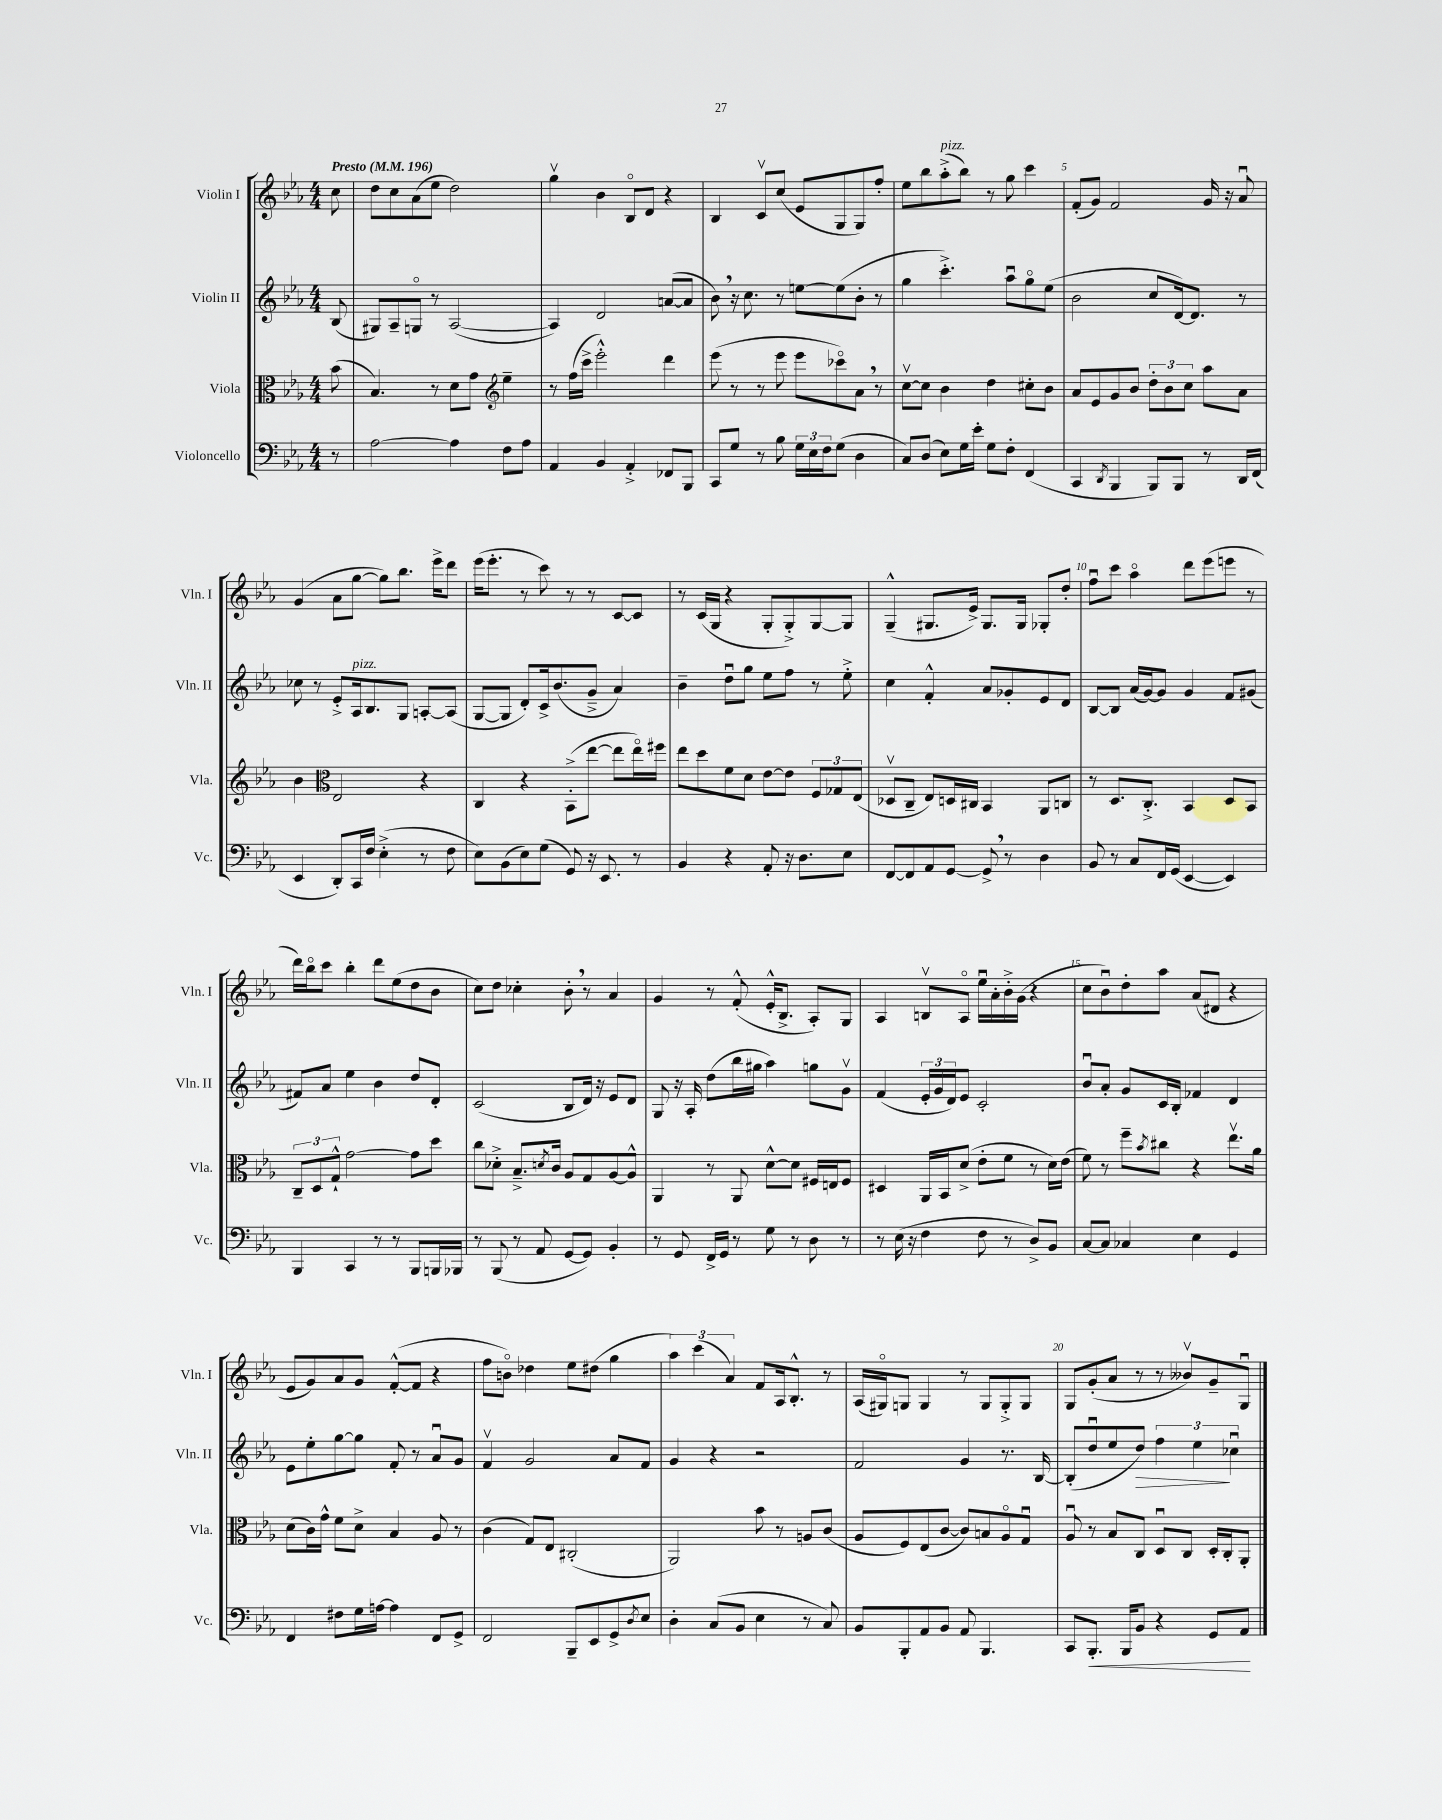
<<
\new StaffGroup <<
\new Staff = "s0" \with { instrumentName = "Violin I" shortInstrumentName = "Vln. I" } {
    \clef treble \key ees \major \numericTimeSignature \time 4/4 \partial 8 \tempo "Presto" 4 = 196
    c''8 |
    d''8 c''8 aes'8( ees''8 d''2) |
    g''4\upbow bes'4 bes8\flageolet d'8 r4 |
    bes4 c'8\upbow c''8( ees'8 g8 g8) f''8-. |
    ees''8 bes''8 aes''8-.->^\markup { \italic "pizz." }( bes''8) r8 g''8 c'''4 |
    f'8-.( g'8) f'2 g'16 r16 aes'8\downbow |
    g'4( aes'8 g''8~ g''8) bes''8. ees'''16-> d'''8 |
    ees'''16( ees'''8.-. r8 c'''8) r8 r8 c'8~ c'8 |
    r8 c'16( g16 r4 g8-. g8-.->) g8~ g8 |
    g4---^( gis8. ees'16->) gis8. gis16 ges8-. d''8-. |
    f''8\downbow c'''8 aes''4\flageolet d'''8 ees'''8( e'''8 r8 |
    d'''16) bes''16\flageolet c'''8 bes''4-. d'''8 ees''8( d''8 bes'8 |
    c''8) d''8 ces''4-. bes'8-. \breathe r8 aes'4 |
    g'4 r8 f'8-.-^( ees'16-.-^ bes8.-> aes8-.) g8 |
    aes4 b8\upbow aes8\flageolet ees''16\downbow aes'16-. bes'16-.-> g'16( r4 |
    c''8 bes'8\downbow) d''8-. aes''8 aes'8( dis'8 r4 |
    ees'8 g'8) aes'8 g'8 f'8~-.-^( f'8 r4 |
    f''8 b'8\flageolet) des''4 ees''8 dis''8( g''4 |
    \tuplet 3/2 { aes''4) c'''4( aes'4) } f'8 aes16 bes8.-.-^ r8 |
    aes16( gis16\flageolet) g8 g4 r8 g8 g8-.-> g8 |
    g8 g'8-.( aes'8 r8 r8 beses'8\upbow) g'8-- g8\downbow \bar "|." |
}
\new Staff = "s1" \with { instrumentName = "Violin II" shortInstrumentName = "Vln. II" } {
    \clef treble \key ees \major \numericTimeSignature \time 4/4 \partial 8
    bes8( |
    gis8) aes8-- g8\flageolet r8 aes2~( |
    aes4) d'2 a'8~( a'8 |
    bes'8) \breathe r16 c''8. r8 e''8~ e''8( bes'8-. r8 |
    g''4 c'''4.-.->) aes''8\downbow g''8\flageolet ees''8( |
    bes'2 c''8 d'16~) d'8. r8 |
    ces''8 r8 ees'8-.-> aes16^\markup { \italic "pizz." } bes8. g8 a8~-. a8( |
    g8~ g8 d'8-.) c'16-> bes'8.( g'8---> aes'4) |
    bes'4-- d''8\downbow g''8 ees''8 f''8 r8 ees''8-.-> |
    c''4 f'4-.-^ aes'8 ges'8-. ees'8 d'8 |
    bes8~ bes8 aes'16( g'16~) g'8 g'4 f'8 gis'8( |
    fis'8) aes'8 ees''4 bes'4 d''8 d'8-. |
    c'2( bes8 d'16) r16 ees'8 d'8 |
    g8 r16 aes16-. d''8( bes''16 gis''16 aes''4) g''8 g'8\upbow |
    f'4( \tuplet 3/2 { ees'16-. g'16 d'16) } ees'8 c'2-. |
    bes'8\downbow aes'8-. g'8 c'16 bes16-. fes'4 d'4 |
    ees'8 ees''8-. g''8~ g''8 f'8-. r8 aes'8\downbow g'8 |
    f'4\upbow g'2 aes'8 f'8 |
    g'4 r4 r2 |
    f'2 g'4 r8. bes16~ |
    bes8-.( d''8\downbow ees''8 d''8\>) \tuplet 3/2 { f''4 ees''4\! ces''4\downbow } \bar "|." |
}
\new Staff = "s2" \with { instrumentName = "Viola" shortInstrumentName = "Vla." } {
    \clef alto \key ees \major \numericTimeSignature \time 4/4 \partial 8
    bes'8( |
    bes4.) r8 d'8 g'8 \clef treble ees''4-- |
    r8 f''16( c'''16-> ees'''2-.-^) d'''4 |
    ees'''8( r8 r8 ees'''8 ees'''8 ces'''8\flageolet) aes'8 \breathe r8 |
    c''8~\upbow c''8 bes'4 d''4 cis''8-. bes'8 |
    aes'8 ees'8 g'8 bes'8 \tuplet 3/2 { d''8-. bes'8 c''8 } aes''8 aes'8 |
    bes'4 \clef alto ees2 r4 |
    c4 r4 bes,8-.->( ees''8~ ees''8 ees''16\flageolet) fis''16 |
    ees''8 d''8 f'8 d'8 ees'8~ ees'8 \tuplet 3/2 { f8 ges8 ees8( } |
    des8\upbow c8-- ees8) d16 cis16 bes,4 aes,8 c8 |
    r8 d8. c8.-.-> bes,4 d8 bes,8 |
    \tuplet 3/2 { c8-- d8 g8-!-^ } g'2~ g'8 d''8 |
    c''8 des'8-.-> bes8.---> \acciaccatura { d'8 } c'16 aes8 g8 aes8~ aes8-^ |
    aes,4 r8 aes,8 d'8~-^ d'8 fis16 e16 fis8 |
    dis4 aes,16 bes,16 d'8->( ees'8-. f'8 r8 d'16) ees'16( |
    f'8) r8 f''8-- \acciaccatura { bes'8 } cis''8 r4 ees''8.\upbow aes'16 |
    d'8( c'16) g'16-^ f'8 d'8-> bes4 aes8 r8 |
    c'4( g8) ees8 cis2-.( |
    aes,2) bes'8 r8 a8 c'8( |
    aes8 f8) ees8( c'8~ c'8) b8 aes8\flageolet g8\downbow |
    aes8\downbow r8 bes8 c8 d8\downbow c8 d16-. c16-. aes,8-. \bar "|." |
}
\new Staff = "s3" \with { instrumentName = "Violoncello" shortInstrumentName = "Vc." } {
    \clef bass \key ees \major \numericTimeSignature \time 4/4 \partial 8
    r8 |
    aes2~ aes4 f8 aes8 |
    aes,4 bes,4 aes,4-.-> fes,8 bes,,8 |
    c,8 g8 r8 bes8 \tuplet 3/2 { g16 ees16 f16 } g8( d4 |
    c8) d8( ees8) g16 ees'16-. g8 f8-. f,4( |
    c,4 \acciaccatura { d,8 } bes,,4 bes,,8) bes,,8 r8 d,16 f,16( |
    ees,4 d,8-.) c,16 f16 ees4-.->( r8 f8 |
    ees8) bes,8( ees8) g8( g,8) r16 ees,8. r8 |
    bes,4 r4 aes,8-. r16 d8. ees8 |
    f,8~ f,8 aes,8 g,8~ g,8-> \breathe r8 d4 |
    bes,8 r8 c8 f,16 g,16( ees,4~ ees,4) |
    bes,,4 c,4 r8 r8 bes,,8 b,,16 bes,,16 |
    r8 bes,,8( r8 aes,8 g,8~ g,8) bes,4-. |
    r8 g,8 f,16-> g,16 r8 g8 r8 d8 r8 |
    r8 ees16( r16 f4 f8 r8 d8->) bes,8 |
    c8~ c8 ces4 ees4 g,4 |
    f,4 fis8 g16 a16~ a4 f,8 g,8-> |
    f,2 bes,,8-- ees,8 g,8-> \acciaccatura { d8 } ees8 |
    d4-. c8( bes,8 ees4 r8 c8) |
    bes,8 bes,,8-. aes,8 bes,8 aes,8 bes,,4. |
    c,8 bes,,8.-.\< bes,,16 bes,8 r4 g,8 aes,8\! \bar "|." |
}
>>
>>
\layout { \context { \Score \override BarNumber.break-visibility = ##(#f #t #t) barNumberVisibility = #(every-nth-bar-number-visible 5) } }
